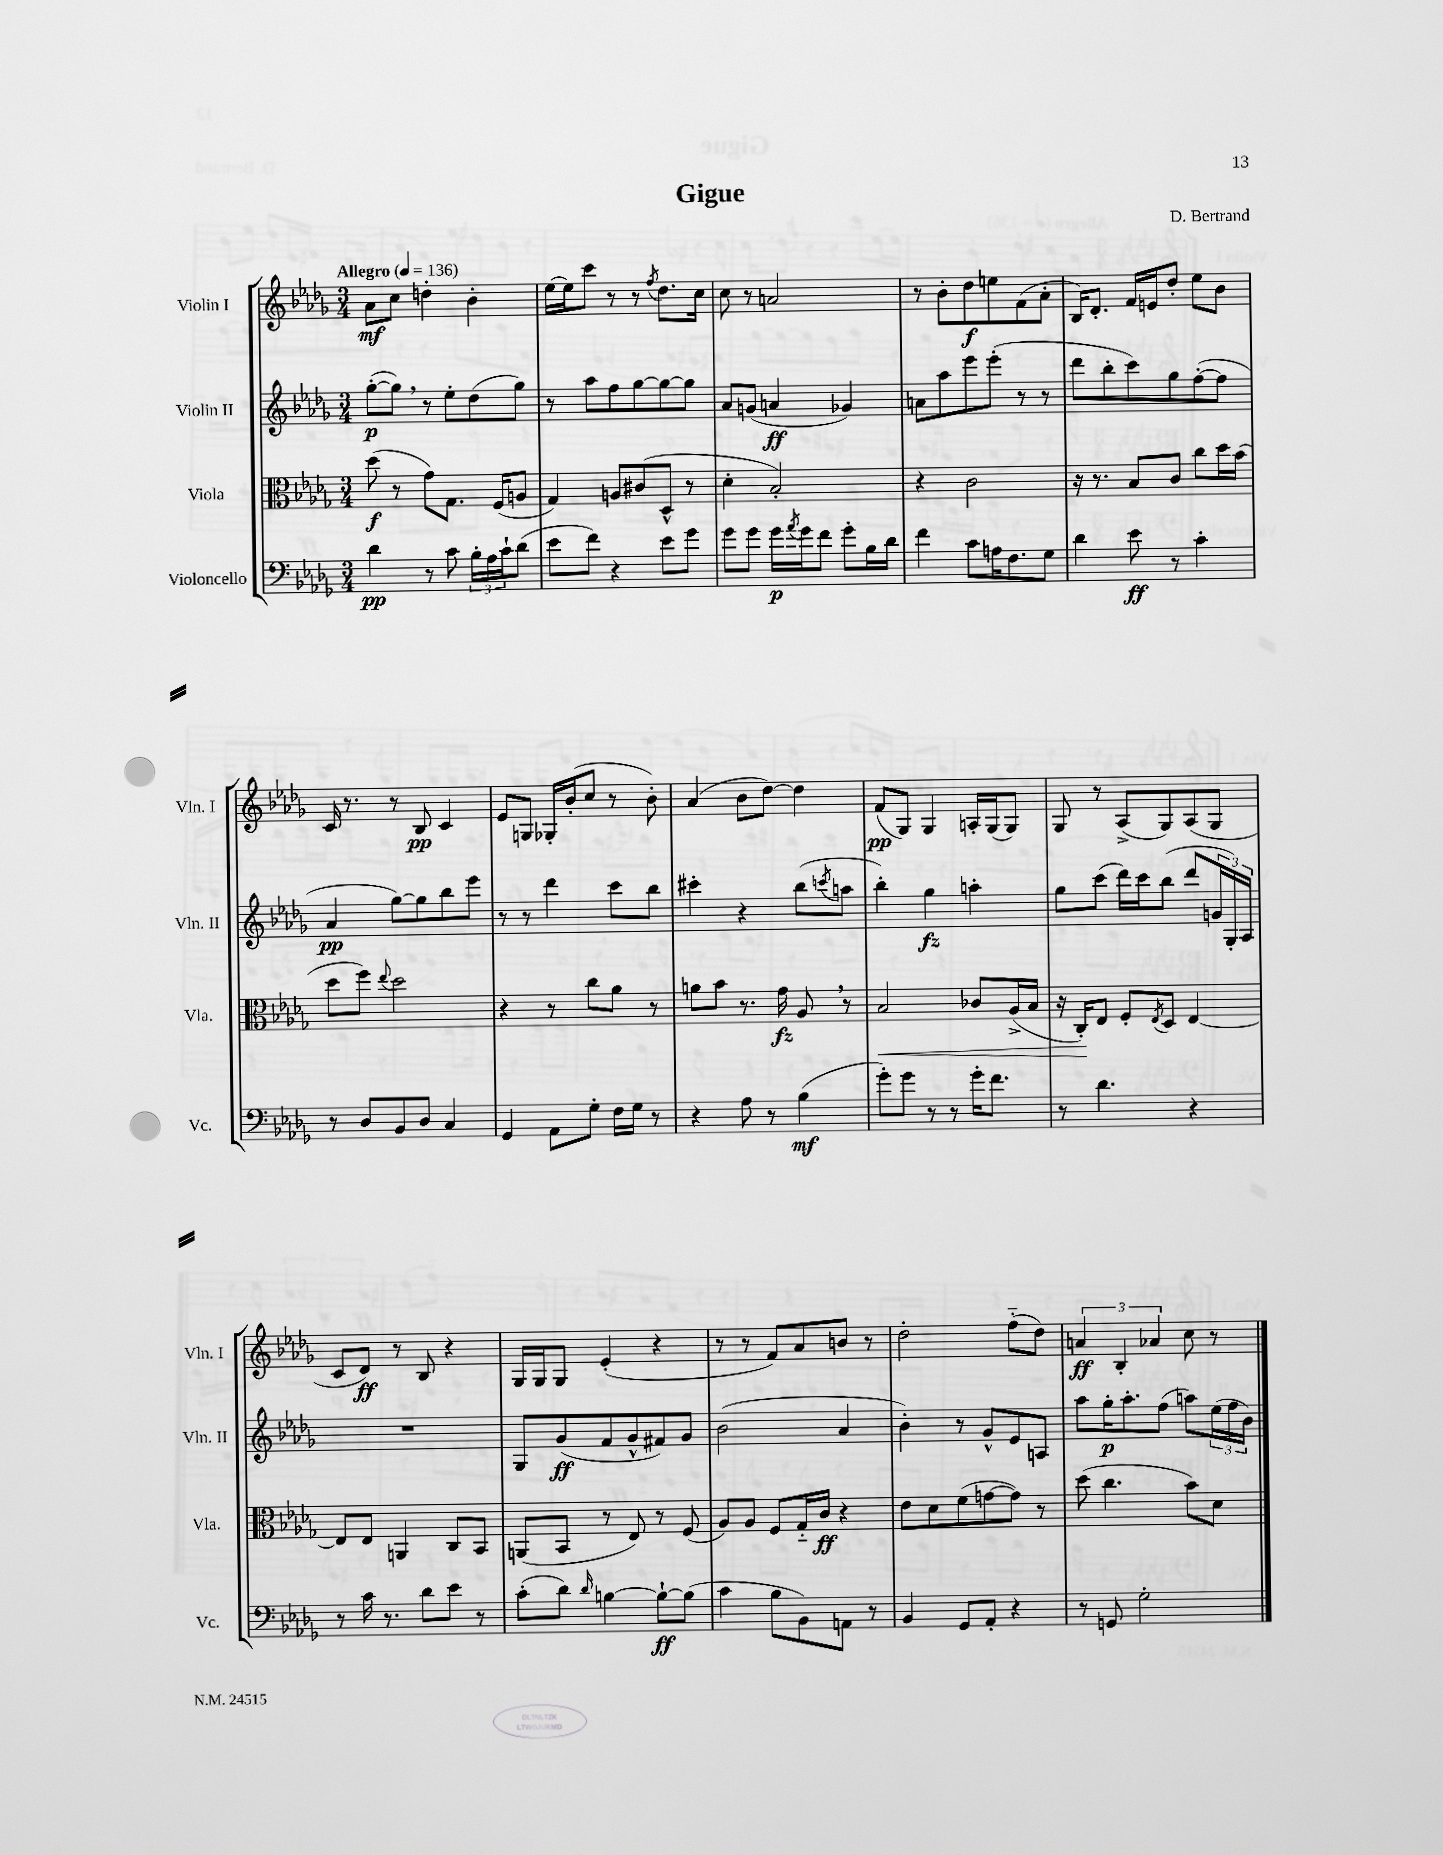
\header { title = "Gigue" composer = "D. Bertrand" }
<<
\new StaffGroup <<
\new Staff = "s0" \with { instrumentName = "Violin I" shortInstrumentName = "Vln. I" } {
    \clef treble \key des \major \numericTimeSignature \time 3/4 \tempo "Allegro" 4 = 136
    aes'8\mf c''8 d''4-. bes'4-. |
    ees''16~ ees''16 c'''8 r8 r8 \acciaccatura { f''8 } des''8. c''16 |
    c''8 r8 a'2 |
    r8 bes'8-. des''8\f e''8 f'8( aes'8-. |
    bes16) des'8.-. f'16 e'16 des''8-. ees''8 bes'8 |
    c'16 r8. r8 bes8\pp c'4 |
    ees'8 g8 ges16-. bes'16-.( c''8 r8 bes'8-.) |
    aes'4( bes'8 des''8~) des''4 |
    f'8\pp( ges8) ges4 a16-. ges16( ges8) |
    ges8 r8 aes8->( ges8) aes8( ges8 |
    c'8 des'8\ff) r8 bes8 r4 |
    ges16 ges16 ges8 ees'4-.( r4 |
    r8 r8 f'8) aes'8 b'8 r8 |
    des''2-. f''8-_( des''8) |
    \tuplet 3/2 { a'4\ff bes4-. aes'4 } c''8 r8 \bar "|." |
}
\new Staff = "s1" \with { instrumentName = "Violin II" shortInstrumentName = "Vln. II" } {
    \clef treble \key des \major \numericTimeSignature \time 3/4
    ges''8~-.\p( ges''8) \breathe r8 ees''8-. des''8( ges''8) |
    r8 aes''8 f''8 ges''8~ ges''8~ ges''8 |
    aes'8 g'8( a'4\ff ges'4) |
    a'8 aes''8 ees'''8 ees'''8-.( r8 r8 |
    des'''8 bes''8-. c'''8) ges''8 f''8~-.( f''8 |
    aes'4\pp ges''8~) ges''8 bes''8 ees'''8 |
    r8 r8 des'''4 c'''8 bes''8 |
    cis'''4-. r4 bes''8( \acciaccatura { c'''8 } a''8 |
    bes''4-.) ges''4\fz a''4-. |
    ges''8 c'''8( des'''16) c'''16 bes''8( des'''8 \tuplet 3/2 { g'16 ges16-.) aes16 } |
    R2. |
    ges8 ges'8\ff( f'8 ges'8-^ fis'8) ges'8 |
    bes'2( aes'4 |
    bes'4-.) r8 ges'8-^ ees'8 a8 |
    aes''8 ges''16-.\p aes''8.-. f''8( a''8) \tuplet 3/2 { ees''16( f''16 bes'16) } \bar "|." |
}
\new Staff = "s2" \with { instrumentName = "Viola" shortInstrumentName = "Vla." } {
    \clef alto \key des \major \numericTimeSignature \time 3/4
    des''8\f( r8 ges'8) ges8. f16( a8 |
    ges4) a8 cis'8( des8-^ r8 |
    des'4-. bes2-.) |
    r4 c'2 |
    r16 r8. bes8 c'8 c''8 des''16 bes'16( |
    des''8 f''8) \appoggiatura { ees''8 } des''2 |
    r4 r8 c''8 aes'8 r8 |
    a'8 bes'8 r8. ges'16\fz aes8 \breathe r8 |
    bes2\< ces'8 aes16->( bes16 |
    r16 c16-.\!) ees8 f8-. \acciaccatura { ees8 } des8 ees4~ |
    ees8 ees8 a,4 c8 bes,8 |
    a,8( bes,8 r8 ees8) r8 f8( |
    aes8) aes8 f8 ges16-_ c'16\ff r4 |
    ees'8 des'8 f'8( g'8~ g'8) r8 |
    des''8( c''4. bes'8) des'8 \bar "|." |
}
\new Staff = "s3" \with { instrumentName = "Violoncello" shortInstrumentName = "Vc." } {
    \clef bass \key des \major \numericTimeSignature \time 3/4
    des'4\pp r8 c'8 \tuplet 3/2 { bes16-. aes16 c'16-! } des'8( |
    ees'8 f'8) r4 ees'8 ges'8 |
    ges'8 ges'8 ges'16\p \acciaccatura { aes'8 } ges'16 f'8 ges'8-. bes16 des'16 |
    f'4 c'8 a16 f8. ges8 |
    des'4 ees'8\ff r8 c'4-. |
    r8 des8 bes,8 des8 c4 |
    ges,4 aes,8 ges8-. f16 ges16 r8 |
    r4 aes8 r8 bes4\mf( |
    ges'8-.) ges'8 r8 r8 ges'16-. f'8. |
    r8 des'4. r4 |
    r8 c'16 r8. des'8 ees'8 r8 |
    c'8-.( des'8) \grace { des'16 } b4~ b8~-!\ff b8( |
    c'4 bes8 bes,8) a,8 r8 |
    bes,4 ges,8 aes,8-. r4 |
    r8 g,8 ges2-. \bar "|." |
}
>>
>>
\layout { \context { \Score \remove "Bar_number_engraver" } }
